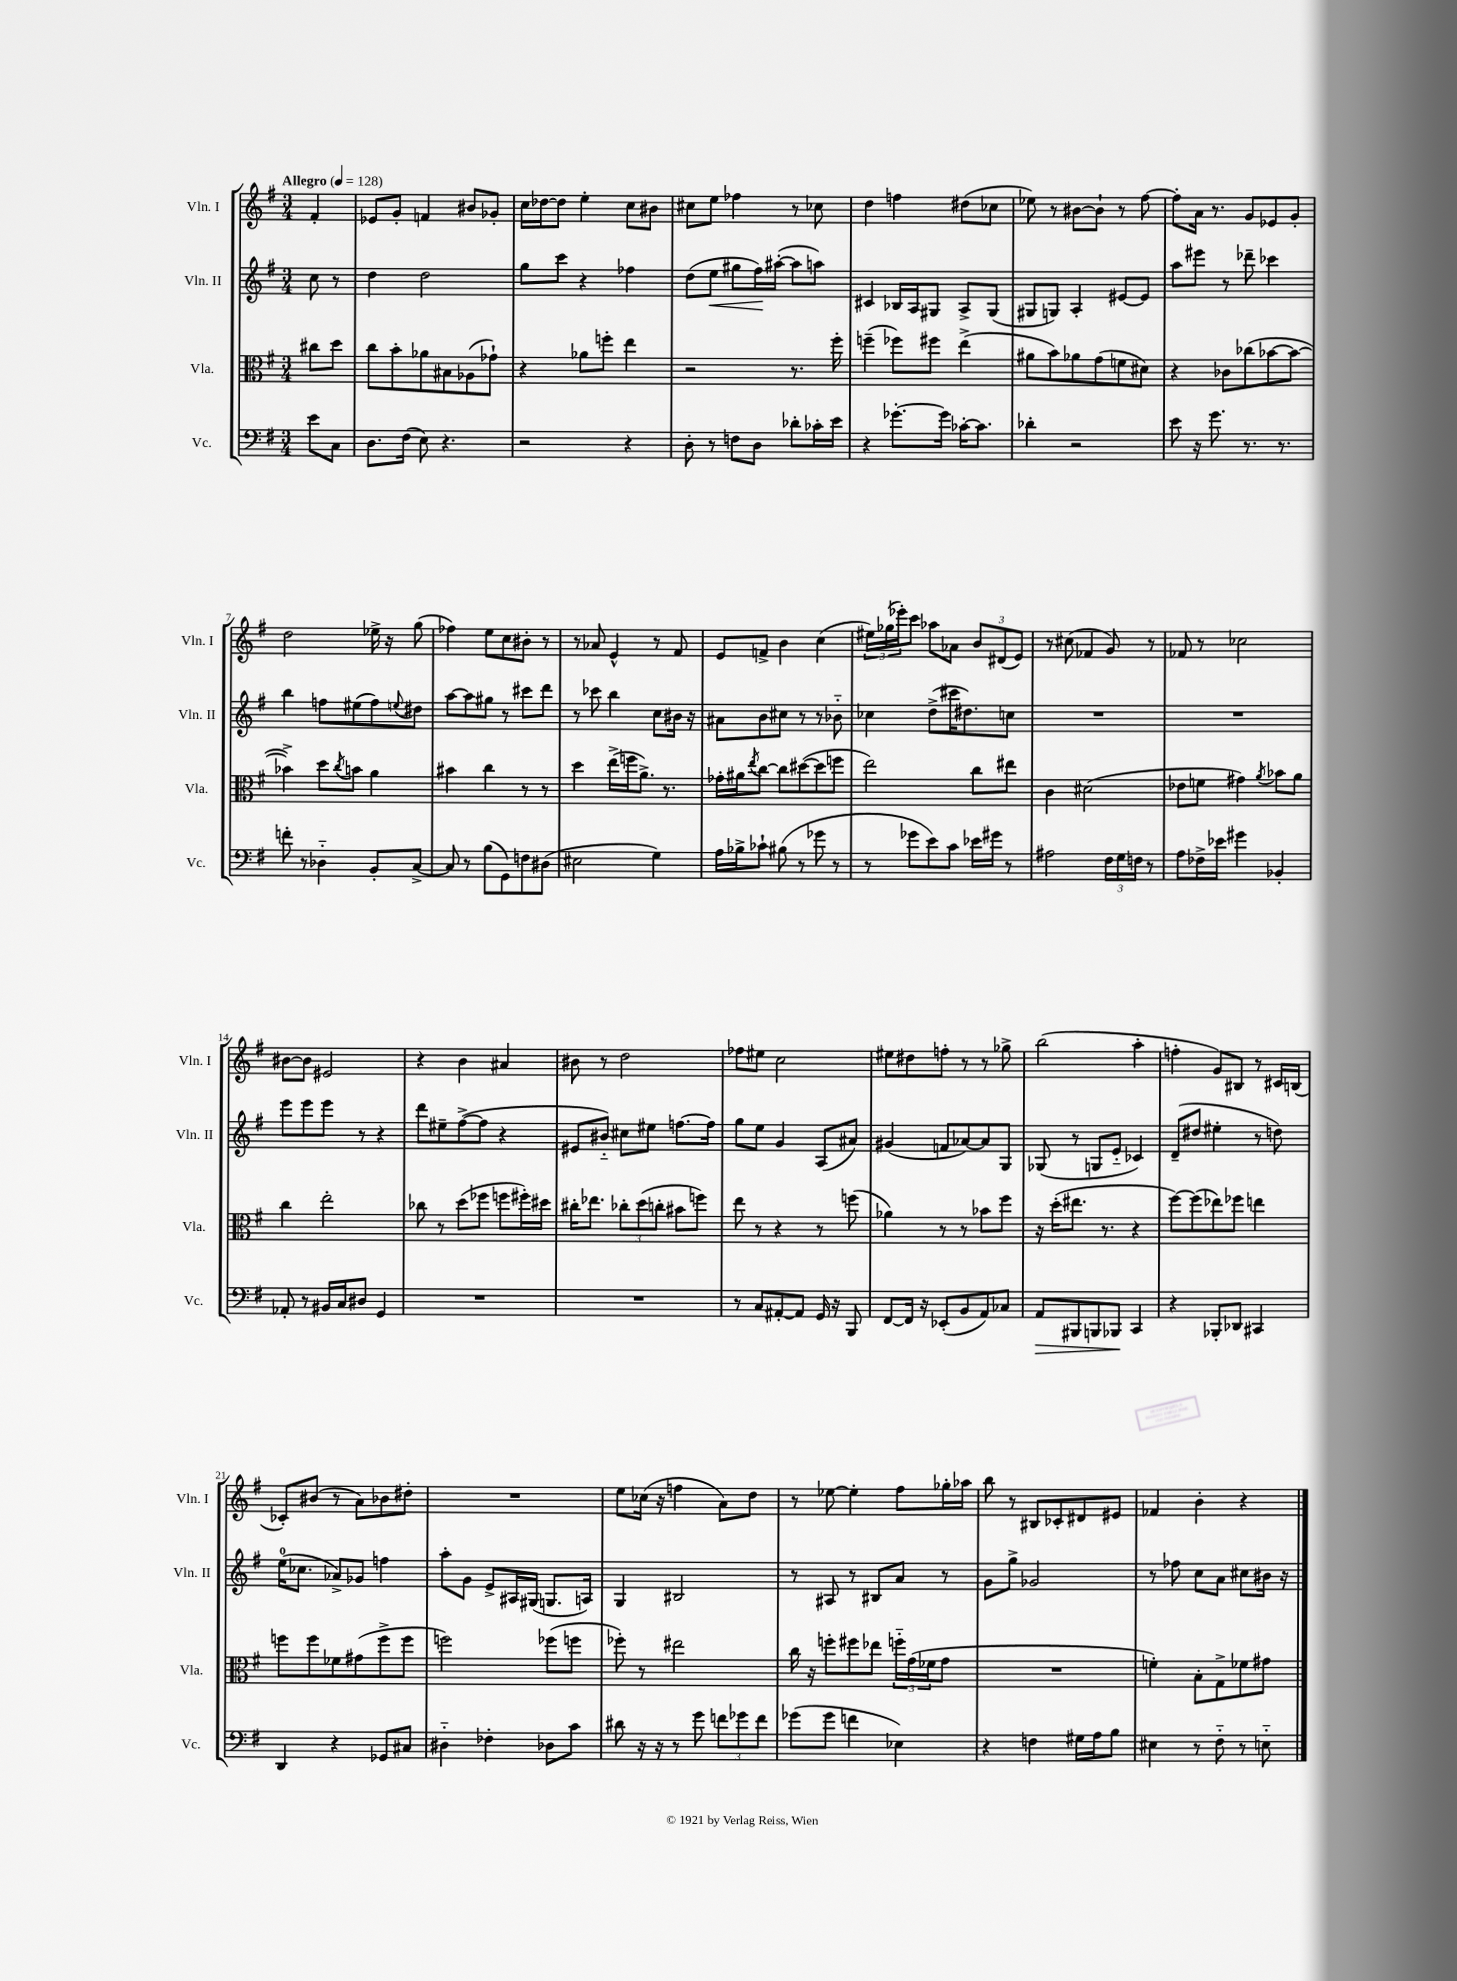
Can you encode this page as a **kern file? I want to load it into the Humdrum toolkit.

**kern	**kern	**kern	**kern
*staff4	*staff3	*staff2	*staff1
*clefF4	*clefC3	*clefG2	*clefG2
*k[f#]	*k[f#]	*k[f#]	*k[f#]
*M3/4	*M3/4	*M3/4	*M3/4
*MM128	*MM128	*MM128	*MM128
8e	8cc#	8cc	4f#'
8C	8dd	8r	.
=	=	=	=
8.D	8cc	4dd	8e-
.	8b'	.	8g'
(16F#	.	.	.
8E)	8a-	2dd	4f
4.r	8B#	.	.
.	(8A-	.	8b#
.	8g-`)	.	8g-'
=	=	=	=
2r	4r	8gg	16cc
.	.	.	[16dd-
.	.	8ccc	8dd-]
.	8a-	4r	4ee'
.	8ff'	.	.
4r	4ee	4ff-	8cc
.	.	.	8b#
=	=	=	=
8D'	2r	(8dd	8cc#
8r	.	8ee	8ee
8F	.	8gg#	4ff-
8D	.	16ff#)	.
.	.	([16aa#'	.
8d-'	8.r	8aa#]	8r
16c-'	.	8aa)	8cc-
16e	16ff#'	.	.
=	=	=	=
4r	(4ff~	4c#	4dd
[8.g-'	8ff-)	16B-	4ff
.	.	16A	.
.	8ff#	8G#	.
16g-]	.	.	.
[16c-'	(4ee^	8A^	(8dd#
8.c-]	.	.	.
.	.	(8G#	8cc-
=	=	=	=
4d-'	8a#	8G#	8ee-)
.	8b)	8G)	8r
2r	8a-	4A'	[8b#
.	(8g	.	8b#`]
.	8f	[8e#	8r
.	8d#)	8e#]	[8ff#
=	=	=	=
8e	4r	8aa	8ff#']
16r	.	8eee#	16a
8.g	.	.	8.r
.	8c-	8r	.
8.r	(8cc-	8ddd-~	8g
.	[8b-	4ccc-	8e-
8.r	.	.	.
.	8b-_	.	8g'
=	=	=	=
8f'	4b-^])	4bb	2dd
8r	.	.	.
4D-'~	8dd	8ff	.
.	8qcc	.	.
.	8b	(8ee#	.
8BB'	4a	8ff)	16ee-^
.	.	.	16r
.	.	8qqee	.
[8C^	.	8dd#	(8gg
=	=	=	=
8C]	4b#	[8aa	4ff-)
8r	.	8aa]	.
(8B	4cc	8gg#	8ee
8GG)	.	8r	8cc
8F	8r	8ccc#	8b#'
(8D#	8r	8ddd	8r
=	=	=	=
2E#	4dd	8r	8r
.	.	8ccc-	8a-
.	(16ee^	4bb	4e^^
.	16ff	.	.
.	8.a^)	.	.
4G)	.	8cc	8r
.	8.r	.	.
.	.	16b#	8f#
.	.	16r	.
=	=	=	=
16A	16g-'	8a#	8e
16B-^	16a#	.	.
.	8qee	.	.
8c-`	[8cc	8b	8f^
(8B#	8cc]	8cc#	4b
8r	([8dd#	8r	.
8g-	8dd#]	8r	(4cc
8r	8ff	8b-'~	.
=	=	=	=
8r	2ee)	4cc-	24ee#)
.	.	.	(24gg-
.	.	.	24eee-')
8g-	.	.	8ccc
8e)	.	(8dd^	8aa-
8c	.	16ccc#	8a-
.	.	8.dd#)	.
16e-	8cc	.	12b
16g#	.	.	.
.	.	.	(12d#
8r	8ee#	8cc	.
.	.	.	12e)
=	=	=	=
2A#	4c	2.r	8r
.	.	.	(8cc#
.	(2d#	.	4f-
24F#	.	.	8g)
24G	.	.	.
24F	.	.	.
8r	.	.	8r
=	=	=	=
8A	8e-	2.r	8f-
16F-^	8f	.	8r
16e-	.	.	.
4g#	4g#)	.	2cc-
.	8qa	.	.
4BB-'	8b-	.	.
.	8a	.	.
=	=	=	=
8AA-'	4cc	8eee	[8b#
8r	.	8eee	8b#]
16BB#	2ee'	8eee	2e#
16C	.	.	.
8D#	.	8r	.
4GG	.	4r	.
=	=	=	=
2.r	8cc-	8ddd	4r
.	8r	8ee#~	.
.	(8dd	([8ff#^	4b
.	8ff-	8ff#]	.
.	8ff	4r	4a#
.	16ff#')	.	.
.	16dd#	.	.
=	=	=	=
2.r	16cc#'	8e#	8b#
.	8.ee-	.	.
.	.	8b#'~)	8r
.	12cc-'	8cc#	2dd
.	(12dd	.	.
.	.	8ee#	.
.	12cc'	.	.
.	8b#	[8.ff	.
.	8ff)	.	.
.	.	16ff]	.
=	=	=	=
8r	8ee	8gg	8ff-
8C	8r	8ee	8ee#
[8AA#'	4r	4g	2cc
8AA#]	.	.	.
16GG	8r	(8A	.
16r	.	.	.
8BBB	(8ff	8a#)	.
=	=	=	=
[8FF#	4a-)	(4g#	8ee#
16FF#]	.	.	8dd#
16r	.	.	.
(8EE-'	8r	8f	8ff'
8BB	8r	[8a-)	8r
8AA)	8b-	8a-]	8r
8C-	8ff#	8G	8gg-^
=	=	=	=
8AA	16r	(8G-	(2bb
.	(16dd'	.	.
8BBB#	8.ee#	8r	.
8BBB	.	8G	.
.	8.r	.	.
8BBB-	.	8e'~	.
4CC	4r	4c-)	4aa'
=	=	=	=
4r	[8ff#)	(8d~	4ff'
.	(8ff#]	8dd#	.
8BBB-'	8ee-)	4ee#'	8g)
8DD-	8ff-	.	8B#
4CC#	4ee	8r	8r
.	.	8dd)	16c#
.	.	.	(16B
=	=	=	=
4DD	8ff	(16ee	8c-')
.	.	8.cc-	.
.	8ff	.	(8b#
4r	8f-	8a-^)	8r
.	(8g#	8g-	8a)
8GG-	8ff^	4ff	8b-
8C#	8ff	.	8dd#'
=	=	=	=
4D#'~	2ff)	8aa'	2.r
.	.	8g	.
4F-'	.	8e^	.
.	.	16A#	.
.	.	(16G#	.
8D-	(8ff-	8.G	.
8c	8ff	.	.
.	.	16A)	.
=	=	=	=
8d#	8ff-')	4G	8ee
16r	8r	.	(16cc-
16r	.	.	16r
8r	2ee#	2B#	4ff
8g	.	.	.
12f	.	.	8a)
12g-	.	.	.
.	.	.	8dd
12f	.	.	.
=	=	=	=
(8g-	16cc	8r	8r
.	16r	.	.
8g-	8ff'	8A#	[8ee-
4f	8ff#	8r	4ee-']
.	8ee-	8B#	.
4E-)	24ff'~	8a	8ff#
.	(24g	.	.
.	24f-	.	.
.	8g	8r	16gg-'
.	.	.	16aa-
=	=	=	=
4r	2.r	8g	8bb
.	.	8gg^	8r
4F	.	2g-	8B#
.	.	.	8c-'
16G#	.	.	8d#
16A	.	.	.
8B	.	.	8e#
=	=	=	=
4E#	4f')	8r	4f-
.	.	8ff-	.
8r	8B'	8cc	4b'
8F#'~	8G^	8a	.
8r	8f-	8cc#	4r
8E'~	8g#	16b#	.
.	.	16r	.
==	==	==	==
*-	*-	*-	*-
